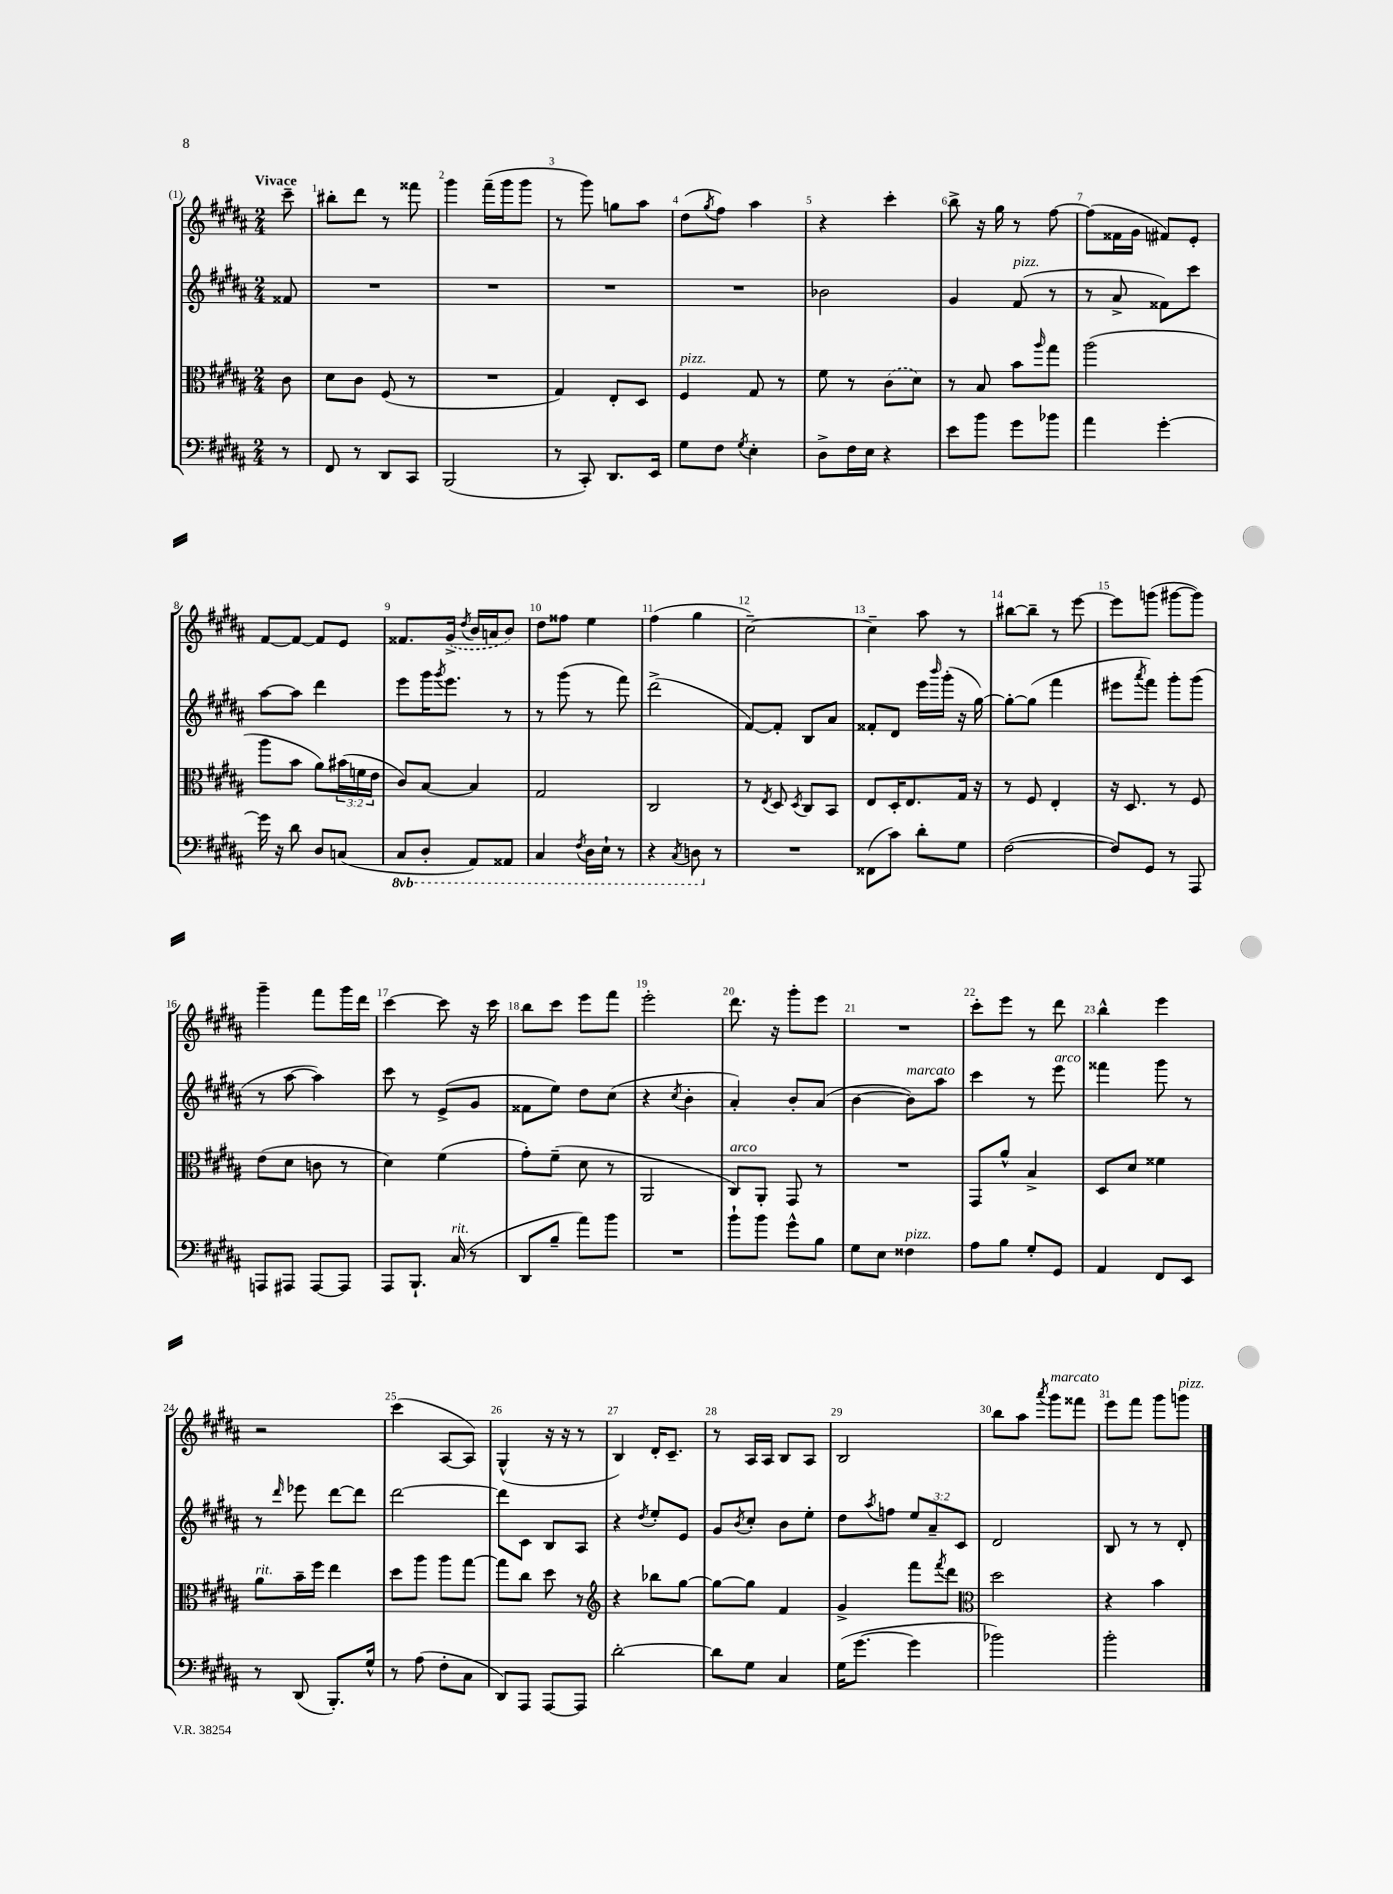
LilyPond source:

<<
\new StaffGroup <<
\new Staff = "s0" {
    \clef treble \key b \major \numericTimeSignature \time 2/4 \partial 8 \tempo "Vivace"
    cis'''8-- |
    bis''8-. dis'''8 r8 fisis'''8 |
    gis'''4 fis'''16--( gis'''16 gis'''8 |
    r8 gis'''8) g''8 ais''8 |
    dis''8( \acciaccatura { gis''8 } fis''8) ais''4 |
    r4 cis'''4-. |
    b''8-> r16 gis''16 r8 fis''8~ |
    fis''8( fisis'16 gis'16 fis'8) e'8-. |
    fis'8~ fis'8~ fis'8 e'8 |
    fisis'8. \once \slurDashed gis'16->( \acciaccatura { dis''8 } b'16 a'16 b'8) |
    dis''8 fisis''8 e''4 |
    fis''4( gis''4 |
    cis''2~--) |
    cis''4-- ais''8 r8 |
    bis''8~ bis''8-- r8 e'''8~ |
    e'''8 g'''8( gis'''8~ gis'''8) |
    gis'''4-- fis'''8 gis'''16 dis'''16 |
    cis'''4~ cis'''8 r16 cis'''16 |
    b''8 cis'''8 e'''8 fis'''8 |
    e'''2-. |
    dis'''8. r16 gis'''8-. e'''8 |
    R2 |
    cis'''8-. e'''8 r8 dis'''8 |
    b''4-^ e'''4 |
    r2 |
    cis'''4( ais8~ ais8) |
    gis4-^( r16 r16 r8 |
    b4) dis'16-. cis'8.-- |
    r8 ais16 ais16 b8 ais8 |
    b2 |
    b''8 ais''8 \acciaccatura { ais'''8 } gis'''8^\markup { \italic "marcato" } fisis'''8 |
    e'''8 fis'''8 gis'''8 g'''8^\markup { \italic "pizz." } \bar "|." |
}
\new Staff = "s1" {
    \clef treble \key b \major \numericTimeSignature \time 2/4 \override Staff.TupletNumber.text = #tuplet-number::calc-fraction-text \partial 8
    fisis'8 |
    R2 |
    R2 |
    R2 |
    R2 |
    bes'2 |
    gis'4 fis'8^\markup { \italic "pizz." }( r8 |
    r8 ais'8-> fisis'8) cis'''8 |
    ais''8~ ais''8 dis'''4 |
    e'''8 gis'''16 \acciaccatura { gis'''8 } e'''8. r8 |
    r8 gis'''8( r8 fis'''8) |
    dis'''2->( |
    fis'8~) fis'8-. b8 ais'8 |
    fisis'8-. dis'8 e'''16 \grace { b'''16 } gis'''16-.( r16 gis''16~) |
    gis''8~-. gis''8( fis'''4 |
    eis'''8 \acciaccatura { ais'''8 } fis'''8) gis'''8-. gis'''8( |
    r8 ais''8~ ais''4) |
    cis'''8 r8 e'8->( gis'8 |
    fisis'8 e''8) dis''8 cis''8( |
    r4 \acciaccatura { cis''8 } b'4-. |
    ais'4-.) b'8-. ais'8( |
    b'4~ b'8^\markup { \italic "marcato" }) ais''8 |
    cis'''4 r8 e'''8^\markup { \italic "arco" } |
    fisis'''4 gis'''8 r8 |
    r8 \grace { dis'''16 } ees'''8 dis'''8~ dis'''8 |
    dis'''2~ |
    dis'''8 cis'8 b8 ais8 |
    r4 \acciaccatura { dis''8 } e''8-. e'8 |
    gis'8 \acciaccatura { b'8 } cis''8-. b'8 e''8-. |
    dis''8 \acciaccatura { ais''8 } f''8 \tuplet 3/2 { e''8 ais'8-- cis'8 } |
    dis'2 |
    b8 r8 r8 dis'8-. \bar "|." |
}
\new Staff = "s2" {
    \clef alto \key b \major \numericTimeSignature \time 2/4 \override Staff.TupletNumber.text = #tuplet-number::calc-fraction-text \partial 8
    cis'8 |
    dis'8 cis'8 fis8( r8 |
    R2 |
    gis4) e8-. dis8 |
    fis4^\markup { \italic "pizz." } gis8 r8 |
    fis'8 r8 \once \slurDashed cis'8( dis'8) |
    r8 b8 b'8 \grace { ais''16 } gis''8 |
    ais''2( |
    ais''8 b'8 ais'8) \tuplet 3/2 { bis'16( f'16 e'16 } |
    cis'8) b8~ b4 |
    gis2 |
    cis2 |
    r8 \acciaccatura { e8 } dis8 \acciaccatura { dis8 } cis8 b,8 |
    e8 dis16-. e8. gis16 r16 |
    r8 fis8 e4-. |
    r16 dis8. r8 fis8 |
    e'8( dis'8 c'8 r8 |
    dis'4) fis'4( |
    gis'8-.) fis'8--( dis'8 r8 |
    ais,2 |
    cis8^\markup { \italic "arco" }) ais,8-. gis,8 r8 |
    R2 |
    gis,8 ais'8-^ b4-> |
    dis8 dis'8 fisis'4 |
    ais'8^\markup { \italic "rit." } b'16-- fis''16 e''4 |
    dis''8 ais''8 ais''8 gis''8~ |
    gis''8 cis''8 dis''8 r8 |
    \clef treble r4 bes''8 gis''8~ |
    gis''8~ gis''8 fis'4 |
    gis'4-> fis'''8 \acciaccatura { fis'''8 } dis'''8 |
    \clef alto dis''2 |
    r4 b'4 \bar "|." |
}
\new Staff = "s3" {
    \clef bass \key b \major \numericTimeSignature \time 2/4 \set Staff.ottavationMarkups = #ottavation-simple-ordinals \partial 8
    r8 |
    fis,8 r8 dis,8 cis,8 |
    b,,2( |
    r8 cis,8-.) dis,8. e,16 |
    gis8 fis8 \acciaccatura { gis8 } e4-. |
    dis8-> fis16 e16 r4 |
    e'8 b'8 gis'8 bes'8 |
    ais'4 gis'4~-. |
    gis'16 r16 dis'8 dis8 c8( |
    \ottava #-1 cis,8 dis,8-. ais,,8) aisis,,8 |
    cis,4 \acciaccatura { fis,8 } dis,16 e,16-! r8 |
    r4 \acciaccatura { cis,8 } d,8 \ottava #0 r8 |
    R2 |
    fisis,8( cis'8) dis'8-. gis8 |
    fis2~( |
    fis8) gis,8 r8 ais,,8 |
    a,,8 ais,,8 ais,,8~ ais,,8 |
    ais,,8 b,,8.-! cis16^\markup { \italic "rit." }( r8 |
    dis,8 b8-- ais'8) b'8 |
    R2 |
    b'8-! b'8 gis'8-^ b8 |
    gis8 e8 fisis4^\markup { \italic "pizz." } |
    ais8 b8 gis8-. gis,8 |
    ais,4 fis,8 e,8 |
    r8 dis,8( b,,8.-.) gis16-^ |
    r8 ais8( fis8-. cis8 |
    dis,8) ais,,8 ais,,8~ ais,,8 |
    dis'2~-. |
    dis'8 gis8 cis4 |
    gis16( gis'8.~ gis'4 |
    bes'2) |
    b'2-. \bar "|." |
}
>>
>>
\layout { \context { \Score \override BarNumber.break-visibility = ##(#f #t #t) barNumberVisibility = #all-bar-numbers-visible } }
